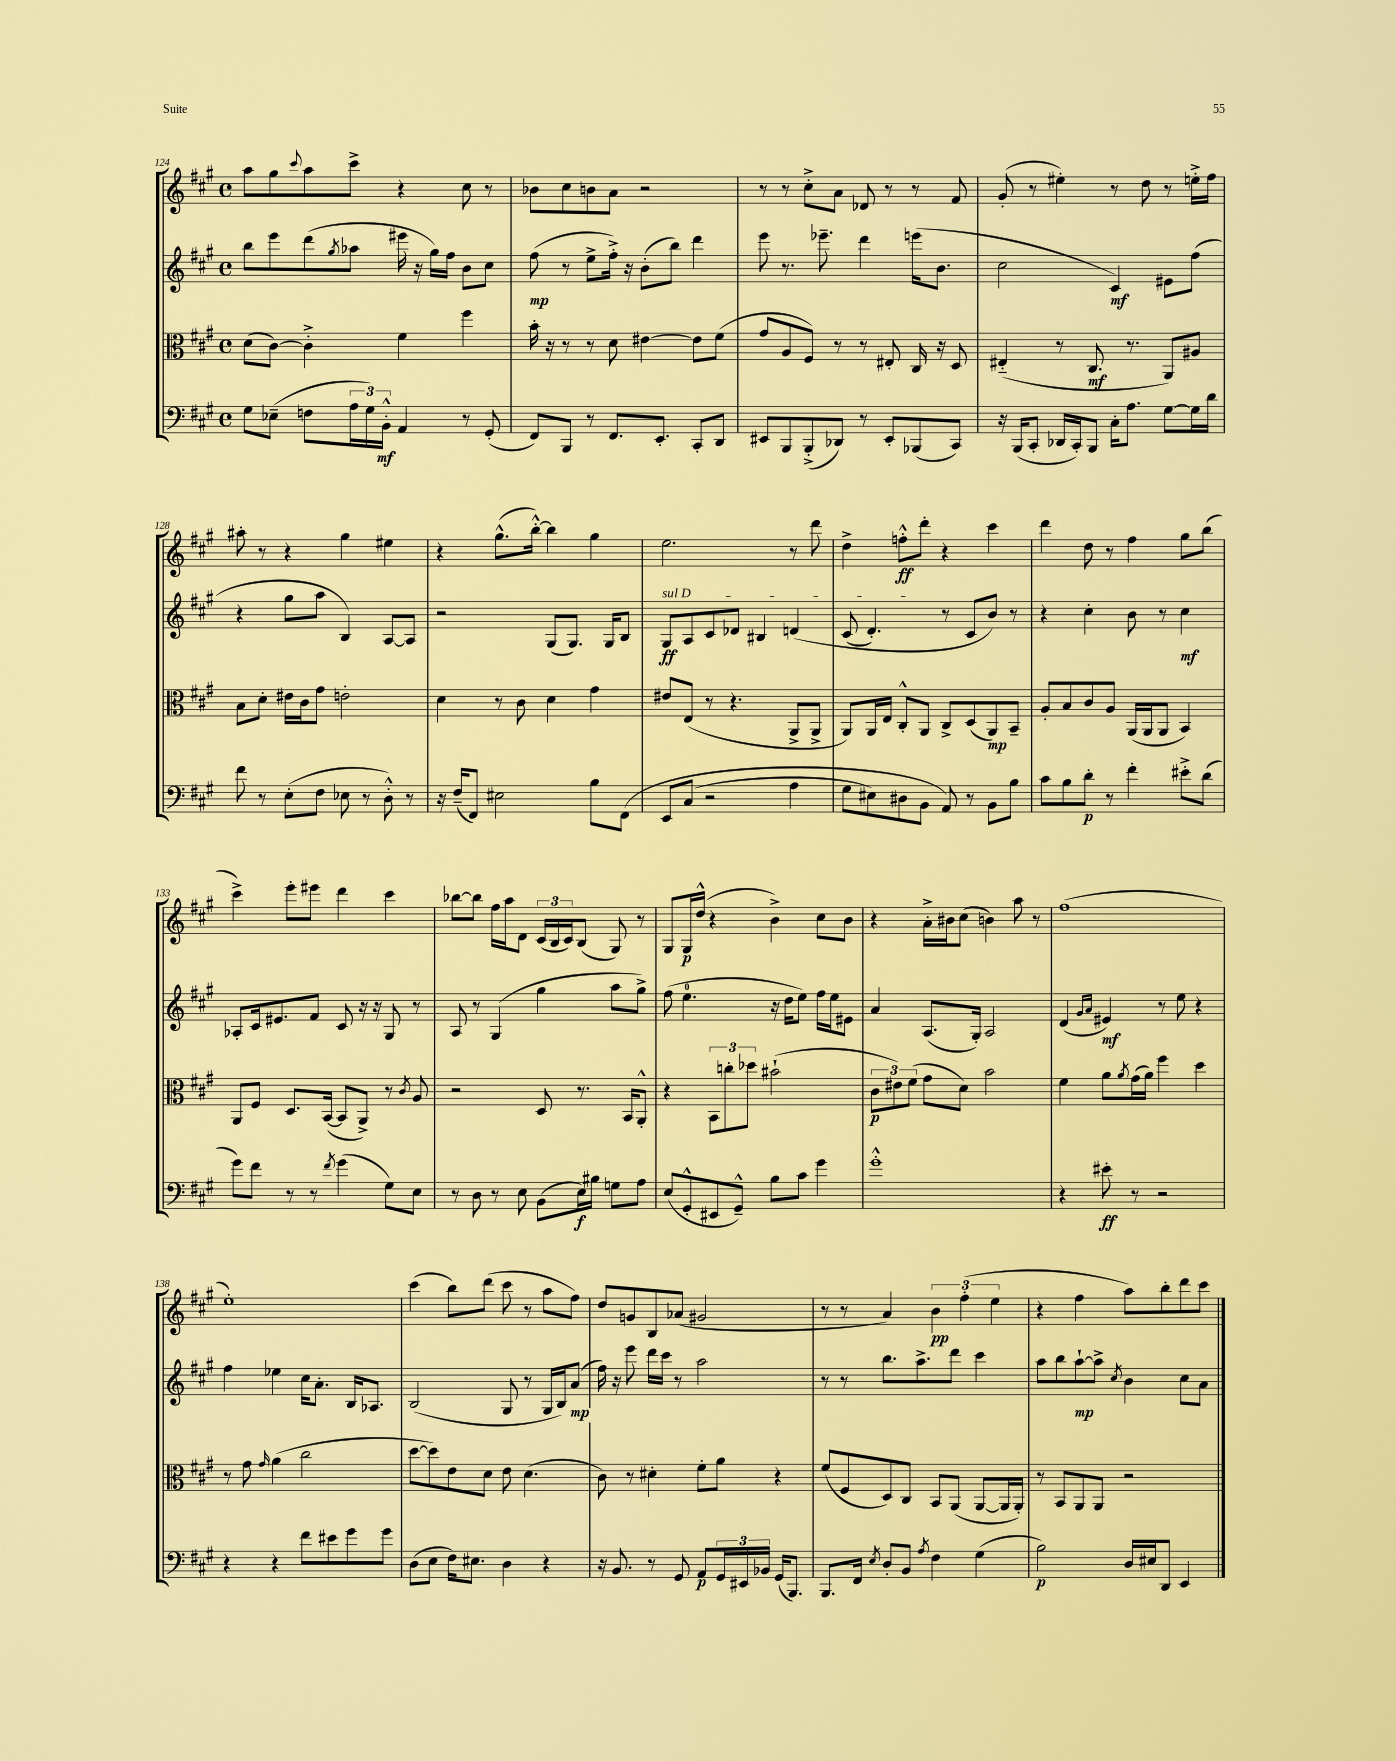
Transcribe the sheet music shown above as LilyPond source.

<<
\new StaffGroup <<
\new Staff = "s0" {
    \clef treble \key a \major \defaultTimeSignature \time 4/4
    a''8 gis''8 \appoggiatura { cis'''8 } a''8 cis'''8-> r4 cis''8 r8 |
    bes'8 cis''8 b'8 a'8 r2 |
    r8 r8 cis''8-.-> a'8 des'8 r8 r8 fis'8 |
    gis'8-.( r8 eis''4-.) r8 d''8 r8 e''16-.-> fis''16 |
    ais''8-. r8 r4 gis''4 eis''4 |
    r4 gis''8.-^( b''16~-.-^) b''4 gis''4 |
    e''2. r8 d'''8 |
    d''4-> f''8-.-^\ff d'''8-. r4 cis'''4 |
    d'''4 d''8 r8 fis''4 gis''8 b''8( |
    cis'''4->) e'''8-. eis'''8 d'''4 cis'''4 |
    bes''8~ bes''8 fis''16 a''16 d'8 \tuplet 3/2 { cis'16( b16 cis'16) } b8( gis8) r8 |
    gis8 gis16\p d''16-^( r4 b'4->) cis''8 b'8 |
    r4 a'16-.-> bis'16 cis''8( b'4) a''8 r8 |
    fis''1( |
    e''1-.) |
    cis'''4( b''8) d'''8( cis'''8 r8 a''8 fis''8) |
    d''8 g'8 b8 aes'8( gis'2 |
    r8 r8 a'4) \tuplet 3/2 { b'4\pp fis''4-.( e''4 } |
    r4 fis''4 a''8) b''8-. d'''8 cis'''8 \bar "|." |
}
\new Staff = "s1" {
    \clef treble \key a \major \defaultTimeSignature \time 4/4
    b''8 e'''8 d'''8( \acciaccatura { gis''8 } aes''8 eis'''16 r16 gis''16) fis''16 b'8 cis''8 |
    fis''8\mp( r8 e''8-> fis''16-.->) r16 b'8-.( b''8) d'''4 |
    e'''8 r8. ees'''8.-- d'''4 e'''16( b'8. |
    cis''2 cis'4\mf) eis'8 fis''8( |
    r4 gis''8 a''8 b4) a8~ a8 |
    r2 gis8( gis8.) gis16 b8 |
    \once \override TextSpanner.bound-details.left.text = \markup { \italic "sul D" } gis8\ff\startTextSpan a8 cis'8 des'8 bis4 d'4\( |
    cis'8( d'4.-.\stopTextSpan) r8 cis'8 b'8\) r8 |
    r4 cis''4-. b'8 r8 cis''4\mf |
    aes8-. cis'16 eis'8. fis'8 cis'8 r16 r16 gis8 r8 |
    a8 r8 gis4( gis''4 a''8 gis''8->) |
    fis''8( e''4.-0 r16 d''16 e''8) fis''16 e''16 eis'8 |
    a'4 a8.( gis16-.) a2 |
    d'4( \grace { gis'16 a'16 } eis'4\mf) r8 e''8 r4 |
    fis''4 ees''4 cis''16 a'8.-. b16 aes8. |
    b2( gis8 r8 gis16 b16) a'8\mp( |
    fis''16) r16 e'''8 d'''16 cis'''16 r8 a''2 |
    r8 r8 b''8. a''8.-> d'''8 cis'''4 |
    a''8 b''8 a''8~-!\mp a''8-> \acciaccatura { cis''8 } b'4 cis''8 a'8 \bar "|." |
}
\new Staff = "s2" {
    \clef alto \key a \major \defaultTimeSignature \time 4/4
    d'8( cis'8~) cis'4-.-> fis'4 fis''4 |
    b'16-. r16 r8 r8 d'8 eis'4~ eis'8 fis'8( |
    gis'8 a8 fis8) r8 r8 eis8-. cis16 r16 d8 |
    eis4-_( r8 cis8.\mf r8. a,8) ais8 |
    b8 d'8-. eis'16 cis'16 gis'8 e'2-. |
    d'4 r8 cis'8 d'4 gis'4 |
    eis'8 e8( r8 r4. a,8-> a,8-> |
    a,8) a,16 e16 cis8-.-^ a,8 cis8-> d8( a,8\mp) b,8-- |
    a8-. b8 cis'8 a8 a,16( a,16 a,8 b,4) |
    a,8 fis8 d8. b,16~( b,8 a,8->) r8 \acciaccatura { cis'8 } a8 |
    r2 d8 r8. b,16 a,8-.-^ |
    r4 \tuplet 3/2 { b,8 c''8-. des''8 } bis'2-!( |
    \tuplet 3/2 { cis'8\p eis'8) fis'8( } gis'8 d'8) b'2 |
    fis'4 a'8 \acciaccatura { a'8 } gis'16( a'16) fis''4 d''4 |
    r8 gis'8 \grace { gis'16 } a'4( cis''2 |
    d''8~ d''8) e'8 d'8 e'8 d'4.( |
    cis'8) r8 dis'4-. fis'8-. a'8 r4 |
    fis'8( fis8 d8) cis8 b,8 a,8( a,8~ a,16 a,16-.) |
    r8 b,8 a,8 a,8 r2 \bar "|." |
}
\new Staff = "s3" {
    \clef bass \key a \major \defaultTimeSignature \time 4/4
    gis8 ees8--( f8 \tuplet 3/2 { a16 gis16) b,16-.-^\mf } a,4 r8 gis,8-.( |
    fis,8) b,,8 r8 fis,8. e,8.-. cis,8-. d,8 |
    eis,8 b,,8 b,,8-.->( des,8) r8 eis,8-. bes,,8( cis,8) |
    r16 b,,16( cis,8-. des,16 cis,16-.) b,,8 cis16-. a8. gis8~ gis16 d'16 |
    fis'8 r8 e8-.( fis8 ees8 r8 d8-.-^) r8 |
    r16 fis16--( fis,8) eis2 b8 fis,8\( |
    e,8 cis8( r2 a4 |
    gis8 eis8) dis8 b,8 a,8\) r8 b,8 b8 |
    cis'8 b8 d'8-.\p r8 fis'4-. eis'8-.-> d'8( |
    gis'8) fis'8 r8 r8 \acciaccatura { fis'8 } gis'4( gis8) e8 |
    r8 d8 r8 e8 b,8( e16\f) bis16 g8 a8 |
    e8( gis,8-.-^ eis,8 gis,8---^) b8 cis'8 gis'4 |
    gis'1-.-^ |
    r4 eis'8-.\ff r8 r2 |
    r4 r4 fis'8 eis'8 gis'8 gis'8 |
    d8( e8 fis16) eis8. d4 r4 |
    r16 b,8. r8 gis,8 a,8\p \tuplet 3/2 { gis,16 eis,16 bes,16 } gis,16( b,,8.) |
    b,,8. fis,16 \acciaccatura { e8 } d8-. b,8 \acciaccatura { a8 } fis4 gis4( |
    b2\p) d16 eis16 d,8 e,4 \bar "|." |
}
>>
>>
\layout { \context { \Score currentBarNumber = #124 } }
